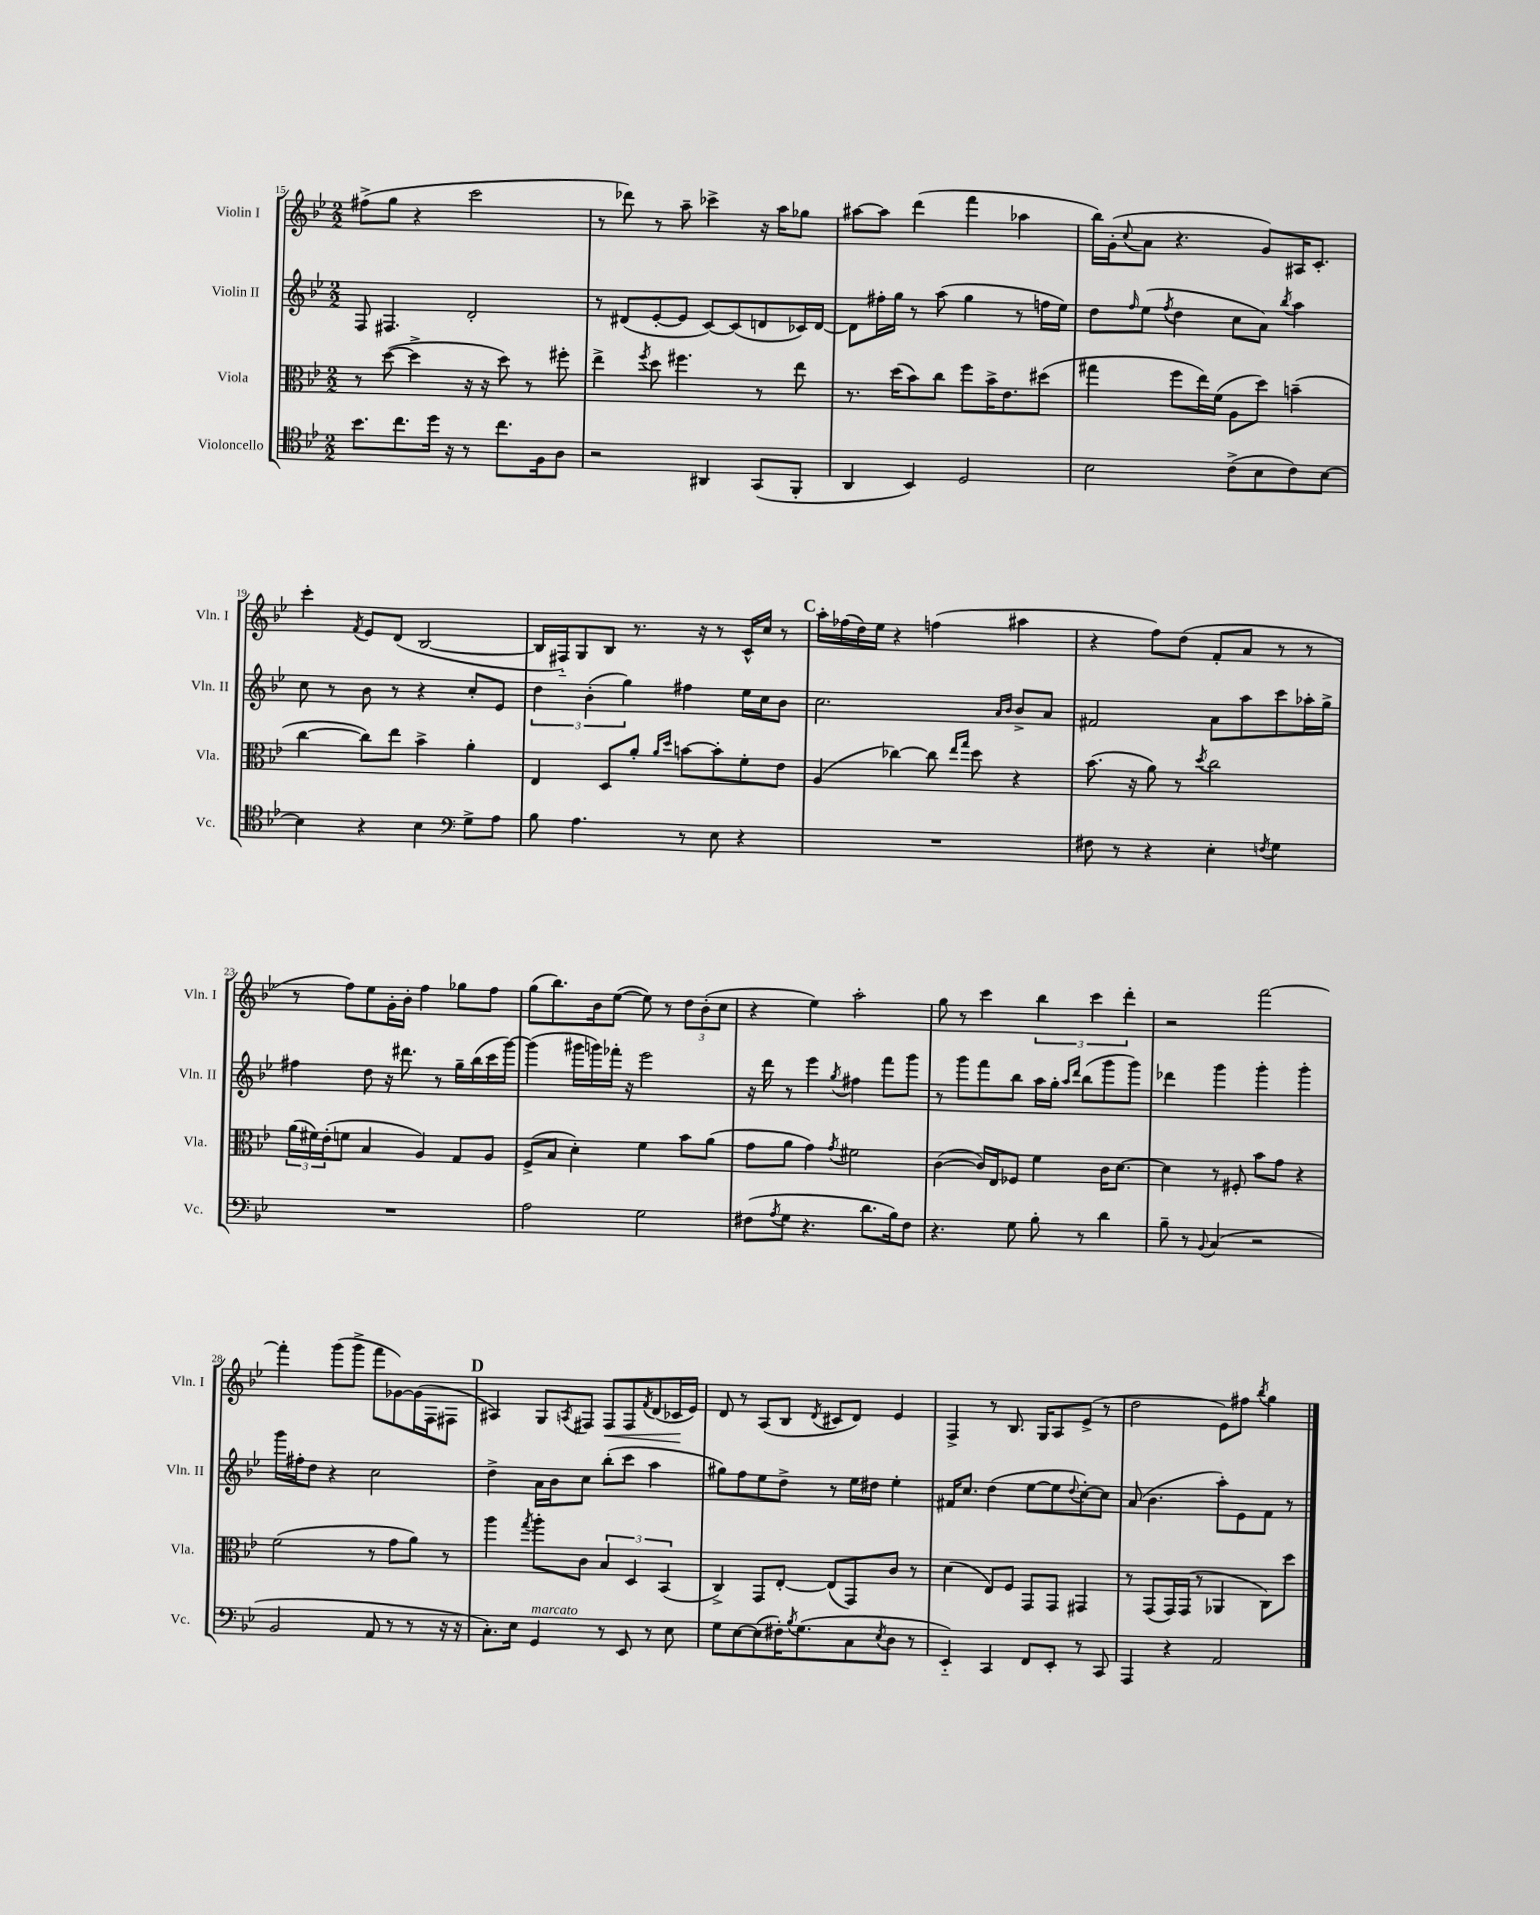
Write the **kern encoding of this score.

**kern	**kern	**kern	**kern	**dynam
*part4	*part3	*part2	*part1	*part1
*staff4	*staff3	*staff2	*staff1	*staff1
*I"Violoncello	*I"Viola	*I"Violin II	*I"Violin I	*
*I'Vc.	*I'Vla.	*I'Vln. II	*I'Vln. I	*
*clefC4	*clefC3	*clefG2	*clefG2	*
*k[b-e-]	*k[b-e-]	*k[b-e-]	*k[b-e-]	*
*M2/2	*M2/2	*M2/2	*M2/2	*
=15	=15	=15	=15	=15
8.b-\L	8r	8F/	(8ff#X^\L	.
.	([8dd\	4.F#X/	8gg\J	.
8.cc\	.	.	.	.
.	4dd^\]	.	4r	.
16dd\Jk	.	.	.	.
16r	.	.	.	.
8r	16r	2d'/	2ccc\	.
.	16r	.	.	.
8.cc\L	8dd\)	.	.	.
.	8r	.	.	.
16F\k	.	.	.	.
8A\J	8ff#X'\	.	.	.
=16	=16	=16	=16	=16
2r	4ee-^\	8r	8r	.
.	.	(8d#X/L	8ddd-X\)	.
.	8qff/	.	.	.
.	8dd\	[8e-'/	8r	.
.	4.ff#X\	8e-/J]	8aa~\	.
4AA#X/	.	[8c/L)	4ccc-X^\	.
.	.	(8c/]	.	.
(8GG/L	8r	8dn/	16r	.
.	.	.	16aa\KL	.
8FF'/J	8ee-\	16c-X/L)	8gg-X\J	.
.	.	[16d/JJ	.	.
=17	=17	=17	=17	=17
4AA/	8.r	8d\L]	[8aa#X\L	.
.	.	16ff#X'\L	8aa#\J]	.
.	(16dd\KL	16gg\JJ	.	.
4BB-/)	8b-\)	8r	(4ddd\	.
.	8cc\J	(8aa\	.	.
2D/	8ff\L	4gg\	4fff\	.
.	16b-^\K	.	.	.
.	8.e-\	.	.	.
.	.	8r	4aa-X\	.
.	(8dd#X\J	16ffn\LL	.	.
.	.	16ee-\JJ)	.	.
=18	=18	=18	=18	=18
2B-\	4gg#X\	8dd\L	16bb-\LL)	.
.	.	.	(16g'\J	.
.	.	16qqff/	8qqcc/	.
.	.	(8ee-\J	8a\J	.
.	.	8qff/	.	.
.	8ff\L	4dd\	4.r	.
.	16ee-\L)	.	.	.
.	(16f\JJ	.	.	.
(8c^\L	8A\L	8cc\L	.	.
8B-\	8dd\J)	8a\J)	8g/L)	.
.	.	8qbb-/	.	.
8c\)	(4bn~\	4aa\	16A#X/K	.
.	.	.	8.c'/J	.
[8B-\J	.	.	.	.
!!LO:LB:g=z
=19	=19	=19	=19	=19
4B-\]	[4cc\	8cc\	4ccc'\	.
.	.	8r	.	.
.	.	.	8qf/	.
4r	8cc\L])	8b-\	8e-/L	.
.	8ee-\J	8r	(8d/J	.
4B-\	4b-^\	4r	[2B-/	.
*clefF4	*	*	*	*
8G^\L	4a'\	8cc'/L	.	.
8A\J	.	8e-/J	.	.
=20	=20	=20	=20	=20
8B-\	4E-/	6dd\	16B-/LL]	.
.	.	.	16F#X/J)	.
4.A\	.	.	8G/	.
.	.	(6b-'\	.	.
.	8D/L	.	8B-/J	.
.	.	6gg\)	.	.
.	8a'/J	.	8.r	.
.	16qqa/LL	.	.	.
.	16qqdd/JJ	.	.	.
8r	[8bn\L	4ff#X\	.	.
.	.	.	16r	.
8E-\	8b'\]	.	8r	.
4r	8f'\	16ee-\LL	16c^^/LL	.
.	.	16cc\J	16cc/JJ	.
.	8e-\J	8b-\J	8r	.
!!LO:REH:place=s1:t=C
=21	=21	=21	=21	=21
1r	(4A/	2.cc\	16aa'\LL	.
.	.	.	(16ff-X\	.
.	.	.	16dd\)	.
.	.	.	16ee-\JJ	.
.	[4cc-X\)	.	4r	.
.	8cc-\]	.	(4ffn\	.
.	16qqee-/LL	.	.	.
.	16qqgg/JJ	.	.	.
.	8dd\	.	.	.
.	.	16qqa/LL	.	.
.	.	16qqb-/JJ	.	.
.	4r	8b-^/L	4aa#X\	.
.	.	8a/J	.	.
=22	=22	=22	=22	=22
8F#X\	(8.b-\	2f#X/	4r	.
8r	.	.	.	.
.	16r	.	.	.
4r	8a\)	.	8ff\L)	.
.	8r	.	(8dd\J	.
.	8qdd/	.	.	.
4E-'\	2cc\	8a\L	8f'/L	.
.	.	8aa\	8a/J	.
8qFn/	.	.	.	.
4G\	.	8ccc\	8r	.
.	.	16aa-X'\L	8r	.
.	.	16gg^\JJ	.	.
!!LO:LB:g=z
=23	=23	=23	=23	=23
1r	(24a\LL	4ff#X\	8r	.
.	24f#X\)	.	.	.
.	(24e-'\J	.	.	.
.	8fn\J	.	8ff\L)	.
.	4B-/	8dd\	8ee-\	.
.	.	16r	16g'\L	.
.	.	8.ddd#X\	16b-'\JJ	.
.	4A/)	.	4ff\	.
.	.	8r	.	.
.	8G/L	16gg~\LL	8gg-X\L	.
.	.	(16bb-\	.	.
.	8A/J	16ccc\	8ff\J	.
.	.	[16ggg\JJ)	.	.
=24	=24	=24	=24	=24
2A\	(8F^/L	(4ggg\]	(8gg\L	.
.	8B-/J	.	8.bb-\)	.
.	4d'\)	16ggg#X\LL	.	.
.	.	16gggn\)	16b-\k	.
.	.	16fff-X'\JJ	([8ee-\J	.
.	.	16r	.	.
2G\	4f\	2eee-\	8ee-\])	.
.	.	.	8r	.
.	8b-\L	.	12dd\L	.
.	.	.	(12b-'\	.
.	(8a\J	.	.	.
.	.	.	12cc\J	.
=25	=25	=25	=25	=25
(8F#X\L	8g\L	16r	4r	.
.	.	16ddd\	.	.
8qA/	.	.	.	.
8G\J	8a\J	8r	.	.
4.r	4g\)	4eee-\	4ee-\)	.
.	8qg/	8qgg/	.	.
.	2f#X\	4ff#X\	2aa'\	.
8.d\L	.	.	.	.
.	.	8fff\L	.	.
16B-\k)	.	.	.	.
8F#\J	.	8ggg\J	.	.
=26	=26	=26	=26	=26
4.r	([4c\	8r	8gg\	.
.	.	8ggg\L	8r	.
.	16c/LL])	8fff\	4ccc\	.
.	16E-/J	.	.	.
8G\	8F-X/J	8bb-\J	.	.
8B-'\	4f\	16aa\LL	6bb-\	.
.	.	16gg'\JJ	.	.
.	.	16qqaa/LL	.	.
.	.	16qqddd/JJ	.	.
8r	.	(8bb-\L	.	.
.	.	.	6ccc\	.
4d\	16c\KL	8ggg\	.	.
.	[8.d\J	.	.	.
.	.	.	6ddd'\	.
.	.	8ggg\J)	.	.
=27	=27	=27	=27	=27
8B-~\	4d\]	4ddd-X\	2r	.
8r	.	.	.	.
8qqBB-/	.	.	.	.
(4C/	8r	4ggg\	.	.
.	8F#X'/	.	.	.
2r	8b-\L	4ggg'\	[2fff\	.
.	8g\J	.	.	.
.	4r	4ggg'\	.	.
!!LO:LB:g=z
=28	=28	=28	=28	=28
2BB-/	(2f\	16ggg\LL	4fff'\]	.
.	.	16ff#X'\J	.	.
.	.	8dd\J	.	.
.	.	4r	(8ggg\L	.
.	.	.	8ggg^\J	.
8AA/	8r	2cc\	8fff\L	.
8r	8g\L	.	[8g-X\)	.
8r	8a\J)	.	(16g-\L]	.
.	.	.	16F\J	.
16r	8r	.	8F#X\J	.
16r	.	.	.	.
!!LO:REH:place=s1:t=D
=29	=29	=29	=29	=29
8.C'\L)	4aa\	4dd^\	4A#X/)	.
16E-\Jk	.	.	.	.
.	8qgg/	.	.	.
!LO:TX:a:i:t=marcato	!	!	!	!
4GG/	8aa'\L	16a\LL	8G/L	.
.	.	16b-\J	.	.
.	.	.	8qAn/	.
.	8c\J	8cc\J	8F#X/J	.
!	!	!	!	!LO:HP:b
8r	6B-/	(8bb-'\L	8F#/L	<
8EE-/	.	8ccc\J	8F#/	.
.	6D/	.	.	.
.	.	.	8qf/	.
8r	.	4aa\	(8d/	.
.	(6BB-/	.	.	.
8E-\	.	.	16c-X/L	.
.	.	.	16e-/JJ)	[
=30	=30	=30	=30	=30
8G\L	4C^/)	8gg#X\L)	8d/	.
[8E-\	.	8ff\	8r	.
(8E-\]	8GG/L	8ee-\	(8A/L	.
16F#X'\K)	[8E-'/J	8dd^\J	8B-/J	.
8qB-/	.	.	.	.
(8.G\	.	.	.	.
.	.	.	8qd/	.
.	(8E-/L]	8r	8c#X/L	.
8C\	8GG/)	16ee-\LL	8d/J)	.
.	.	16dd#X\JJ	.	.
8qE-/	.	.	.	.
8D\J	8c/J	4ee-'\	4e-/	.
8r	8r	.	.	.
=31	=31	=31	=31	=31
4EE-/)	(4d\	16f#X/KL	4F^/	.
.	.	8.cc/J	.	.
4CC/	8E-/L)	(4dd\	8r	.
.	8F/J	.	8.B-/	.
8FF/L	8GG/L	[8ee-\L	.	.
.	.	.	16G/KL	.
8EE-'/J	8GG/J	8ee-\]	8A/	.
.	.	8qqdd/	.	.
8r	4GG#X/	[8cc'\)	(8e-^/J	.
8CC/	.	8cc\J]	8r	.
=32	=32	=32	=32	=32
4AAA/	8r	(8a/	2dd\	.
.	(8GG/L	4.b-\	.	.
4r	16GG/L)	.	.	.
.	(16GG/JJ	.	.	.
.	8r	.	.	.
2AA/	4AA-X/	8aa'\L)	8e-\L)	.
.	.	8e-\	8ff#X\J	.
.	.	.	8qbb-/	.
.	8C\L)	8f\J	4gg\	.
.	8dd\J	8r	.	.
==	==	==	==	==
*-	*-	*-	*-	*-
